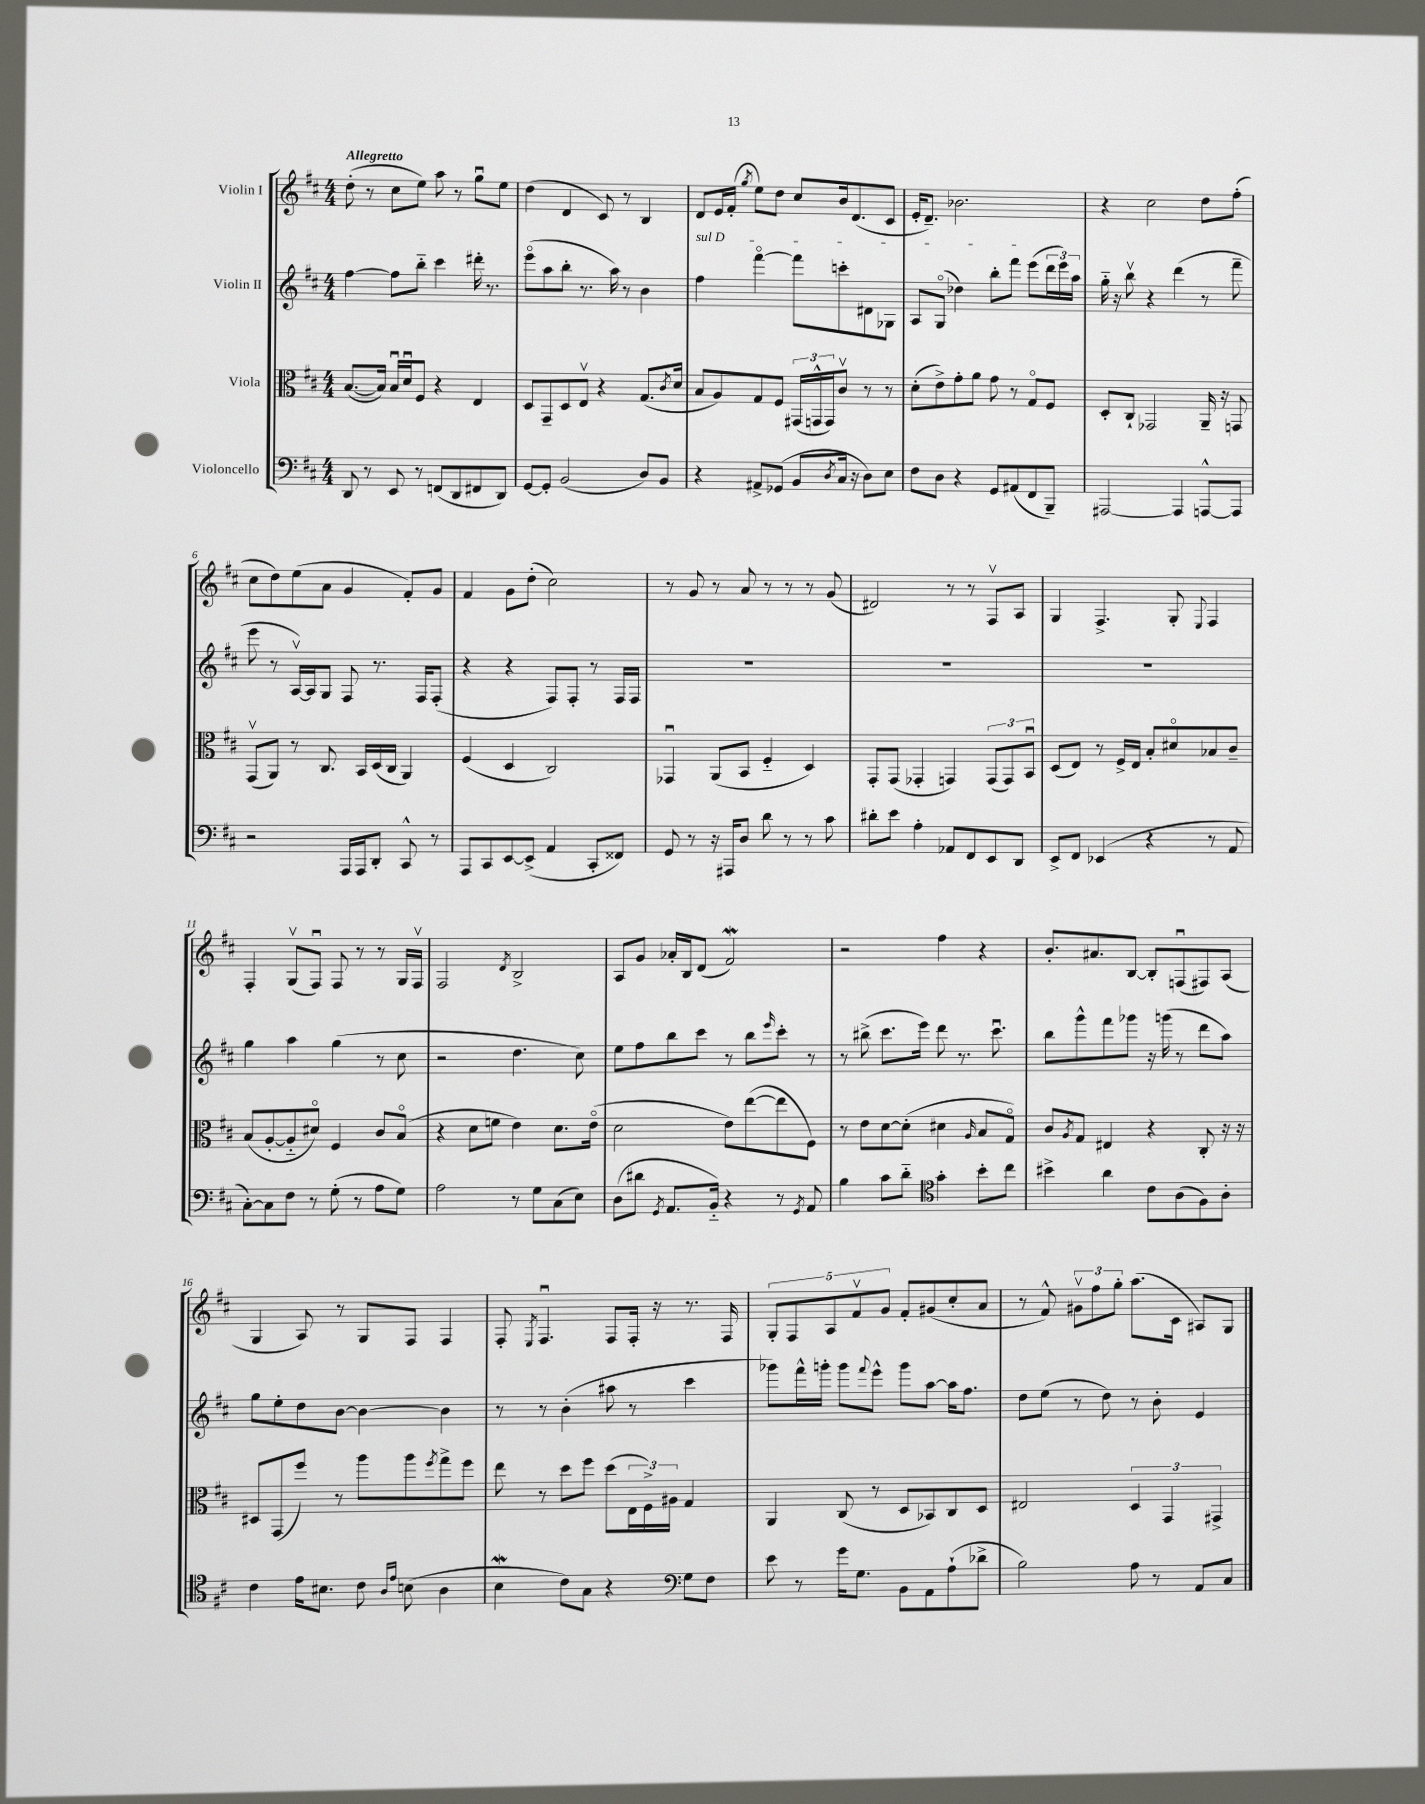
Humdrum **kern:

**kern	**kern	**kern	**kern
*part4	*part3	*part2	*part1
*staff4	*staff3	*staff2	*staff1
*I"Violoncello	*I"Viola	*I"Violin II	*I"Violin I
*clefF4	*clefC3	*clefG2	*clefG2
*k[f#c#]	*k[f#c#]	*k[f#c#]	*k[f#c#]
*M4/4	*M4/4	*M4/4	*M4/4
=1	=1	=1	=1
!	!	!	!LO:TX:a:B:t=Allegretto
8DD/	([8.B/L	[4ff#\	(8dd'\
8r	.	.	8r
.	16B/Jk])	.	.
8EE/	16Bu/LL	8ff#\L]	8cc#\L
.	16du/J	.	.
8r	8F#/J	8bb\J	8ee\J)
(8FFn/L	4r	4ccc#\	8aa\
8DD/	.	.	8r
8FF#X/	4E/	16ddd#X'\	8ggu\L
.	.	8.r	.
8DD/J)	.	.	8ee\J
=2	=2	=2	=2
[8GG/L	8D/L	(8eee\L	(4dd\
8GG'/J]	8GG~/	8aa\	.
(2BB/	8D/	8bb'\J	4d/
.	8Ev/J	8.r	.
.	4r	.	8c#/)
.	.	16aa\)	.
.	.	8r	8r
8D/L)	(8.G/L	4b\	4B/
8BB/J	.	.	.
.	8qc#/	.	.
.	16d/Jk	.	.
=3	=3	=3	=3
!	!	!LO:TX:a:i:t=sul D	!
4r	8B/L	4ff#\	8d/L
.	8A/)	.	16e/L
.	.	.	(16f#'/JJ
.	.	.	8qgg/
8AA#X^/L	8G/	[4fff#\	8ee\L)
(8GG-X/J	8F#/J	.	8dd\J
8BB/L	(24GG#X/LL	8fff#\L]	8cc#/L
.	24GGn^^/	.	.
.	24GG/J)	.	.
8qD/	.	.	.
16C#/Jk	8c#v/J	8cccn'\	16b/k
16r	.	.	(8.d/
8D\L)	8r	8d#X\	.
8E\J	8r	8G-X\J	8c#/J
=4	=4	=4	=4
8F#\L	(8d'\L	8A/L	16e'/KL
.	.	.	8.d~/J)
8D\J	8e^\)	(8G/J	.
4r	8g'\	4dd-X\)	2.b-X\
.	8a\J	.	.
8GG/L	8g\	8bb'\L	.
(8AA#X/	8r	8fff#\J	.
8FF#/	8G/L	(8eee\L	.
8BBB~/J)	8F#/J	24ddd\L	.
.	.	24eee\)	.
.	.	24aa\JJ	.
=5	=5	=5	=5
[2AAA#X/	8D'/L	16gg\	4r
.	.	16r	.
.	8C#`/J	8bbv\	.
.	2GG-X/	4r	2cc#\
4AAA#/]	.	(4ddd\	.
[8AAAn^^/L	16AA~/	8r	8dd\L
.	16r	.	.
8AAA/J]	8GGn/	8fff#~\	(8ff#'\J
!!LO:LB:g=z
=6	=6	=6	=6
2r	(8GGv/L	8eee\	8cc#\L
.	8AA/J)	8r	8dd\)
.	8r	[16Av/LL)	(8ee\
.	.	16A/J]	.
.	8.C#/	8G/J	8a\J
16AAA/LL	.	8F#/	4g/
16AAA/J	16BB/LL	.	.
8DD'/J	(16D/	8.r	.
.	16C#/JJ	.	.
8CC#^^/	4AA/)	.	8f#'/L)
.	.	16F#/KL	.
8r	.	(8F#'/J	8g/J
=7	=7	=7	=7
8AAA/L	(4F#/	4r	4f#/
8CC#/	.	.	.
[8EE/	4D/	4r	8g\L
(8EE^/J]	.	.	(8dd'\J
4AA/	2C#/)	8F#/L)	2cc#\)
.	.	8F#'/J	.
8CC#'/L	.	8r	.
8FF##X/J)	.	16F#/LL	.
.	.	16F#/JJ	.
=8	=8	=8	=8
8GG/	4GG-Xu/	1r	8r
8r	.	.	8g/
16r	(8AA/L	.	8r
16AAA#X/KL	.	.	.
8D/J	8BB/J	.	8a/
8d\	4F#/	.	8r
8r	.	.	8r
8r	4D/)	.	8r
8c#\	.	.	(8g/
=9	=9	=9	=9
8d#X'\L	8GG'/L	1r	2d#X/)
8e\J	(8GG/J	.	.
4A'\	4GG-X'/	.	.
8AA-X/L	4GGn/)	.	8r
8FF#/	.	.	8r
8EE/	(12GG/L	.	8F#v/L
.	12GG/)	.	.
8DD/J	.	.	8A/J
.	12BBu/J	.	.
=10	=10	=10	=10
8EE^/L	(8D/L	1r	4G/
8FF#/J	8E/J)	.	.
(4EE-X/	8r	.	4.F#^/
.	16F#^/LL	.	.
.	16E/JJ	.	.
4r	8B'/L	.	.
.	8d#X/	.	8G'/
.	.	.	8qqE/
8r	8B-X/	.	4F#/
8AA/	8c#~/J	.	.
!!LO:LB:g=z
=11	=11	=11	=11
[8C#'\L)	(8B/L	4gg\	4F#'/
8C#\]	[8A'/	.	.
8F#\J	8A/]	4aa\	(8Gv/L
8r	8d#X/J)	.	8F#u/J)
(8G'\	4F#/	(4gg\	8F#/
8r	.	.	8r
8A\L	8c#/L	8r	8r
8G\J)	(8B/J	8cc#\	16G/LL
.	.	.	16F#v/JJ
=12	=12	=12	=12
2A\	4r	2r	2F#/
.	8d\L	.	.
.	8fn\J	.	.
.	.	.	8qd/
8r	4e\)	4.dd\	2B^/
8G\L	.	.	.
(8C#\	8.d\L	.	.
8E\J)	.	8cc#\)	.
.	(16e\Jk	.	.
=13	=13	=13	=13
(8D\L	2d\	8ee\L	8A/L
8d#X\J	.	8ff#\	8g/J
8qGG/	.	.	.
8.AA/L	.	8bb\	16a-X'/LL
.	.	.	16B/J
.	.	8ccc#\J	(8d/J
16BB/Jk)	.	.	.
4r	8e\L)	8r	2f#W/)
.	([8ee\	8bb\L	.
.	.	16qqeee/	.
8r	8ee\]	8ccc#'\J	.
8qGG/	.	.	.
8AA/	8F#\J)	8r	.
=14	=14	=14	=14
4B\	8r	8r	2r
.	8e\L	(8bb#X^\	.
8c#\L	[8d\	8.ccc#\L	.
8d\J	(8d'\J]	.	.
.	.	16eee\Jk)	.
*clefC4	*	*	*
4g'\	4d#X\	8ddd\	4ff#\
.	.	8.r	.
.	16qqA/	.	.
8b'\L	8B/L	.	4r
.	.	8.ccc#u\	.
8cc#\J	8G/J)	.	.
=15	=15	=15	=15
4b#X^\	8c#/L	8bb\L	8.b'/L
.	8qA/	.	.
.	8G/J	8ggg^^\	.
.	.	.	8.a#X/
4a\	4E#X/	8fff#\	.
.	.	8ggg-X\J	[8B/J
8c#\L	4r	16r	8B'/L]
.	.	(16gggn\	.
(8A\	.	8r	(8Fnu/
8F#\)	8C#'/	8ddd\L	8F#X/)
8A'\J	16r	8aa\J)	(8A/J
.	16r	.	.
!!LO:LB:g=z
=16	=16	=16	=16
4c#\	8D#X/L	8gg\L	4G/
.	(8GG/	8ee'\	.
16e\KL	8ff#/J)	8dd\	8A/)
8.B#X\J	.	.	.
.	8r	[8b\J	8r
8c#\	8aa\L	4b\_	8G/L
16qqA/LL	.	.	.
16qqe/JJ	.	.	.
(8Bn\	8aa\	.	8F#/J
.	8qff#/	.	.
4A\	8gg^\	4b\]	4F#/
.	8ff#\J	.	.
=17	=17	=17	=17
4BW\	8ee\	8r	8F#'/
.	.	.	8qE/
.	8r	8r	4.F#u/
8c#\L)	8dd\L	(4b'\	.
8G\J	8ff#\J	.	.
4r	(8dd\L	8aa#X\	8F#/L
.	24E\L	8r	16F#'/Jk
.	24F#^\)	.	.
.	.	.	16r
.	24A#X\JJ	.	.
*clefF4	*	*	*
8G\L	4G/	4ccc#\	8.r
8F#\J	.	.	.
.	.	.	16F#/
=18	=18	=18	=18
8e\	4AA/	8ggg-X\L)	10G'/L
.	.	.	10F#/
8r	.	16fff#^^\L	.
.	.	16gggn'\JJ	.
.	.	.	10A/
16g\KL	(8C#/	8ggg\L	.
.	.	.	10f#v/
8.G\J	.	.	.
.	.	8qqfff#/	.
.	8r	8eee^^\J	.
.	.	.	10g/J
8BB\L	8D/L	8ggg\L	8f#'/L
8AA\	8BB-X/)	[8aa\J	(8g#X/
(8A`\	8C#/	16aa\KL]	8cc#'/
.	.	8.ff#\J	.
8d-X^\J	8D/J	.	8a/J
=19	=19	=19	=19
2B\)	2E#X/	8dd\L	8r
.	.	(8ee\J	8f#^^/)
.	.	8r	12g#Xv\L
.	.	.	12ff#\
.	.	8dd\)	.
.	.	.	12gg'\J
8A\	6D/	8r	(8.aa\L
8r	.	8b'\	.
.	6GG/	.	.
.	.	.	16c#\Jk
8AA/L	.	4e/	8A#X/L)
.	6GG#X^/	.	.
8C#/J	.	.	8G/J
==	==	==	==
*-	*-	*-	*-
